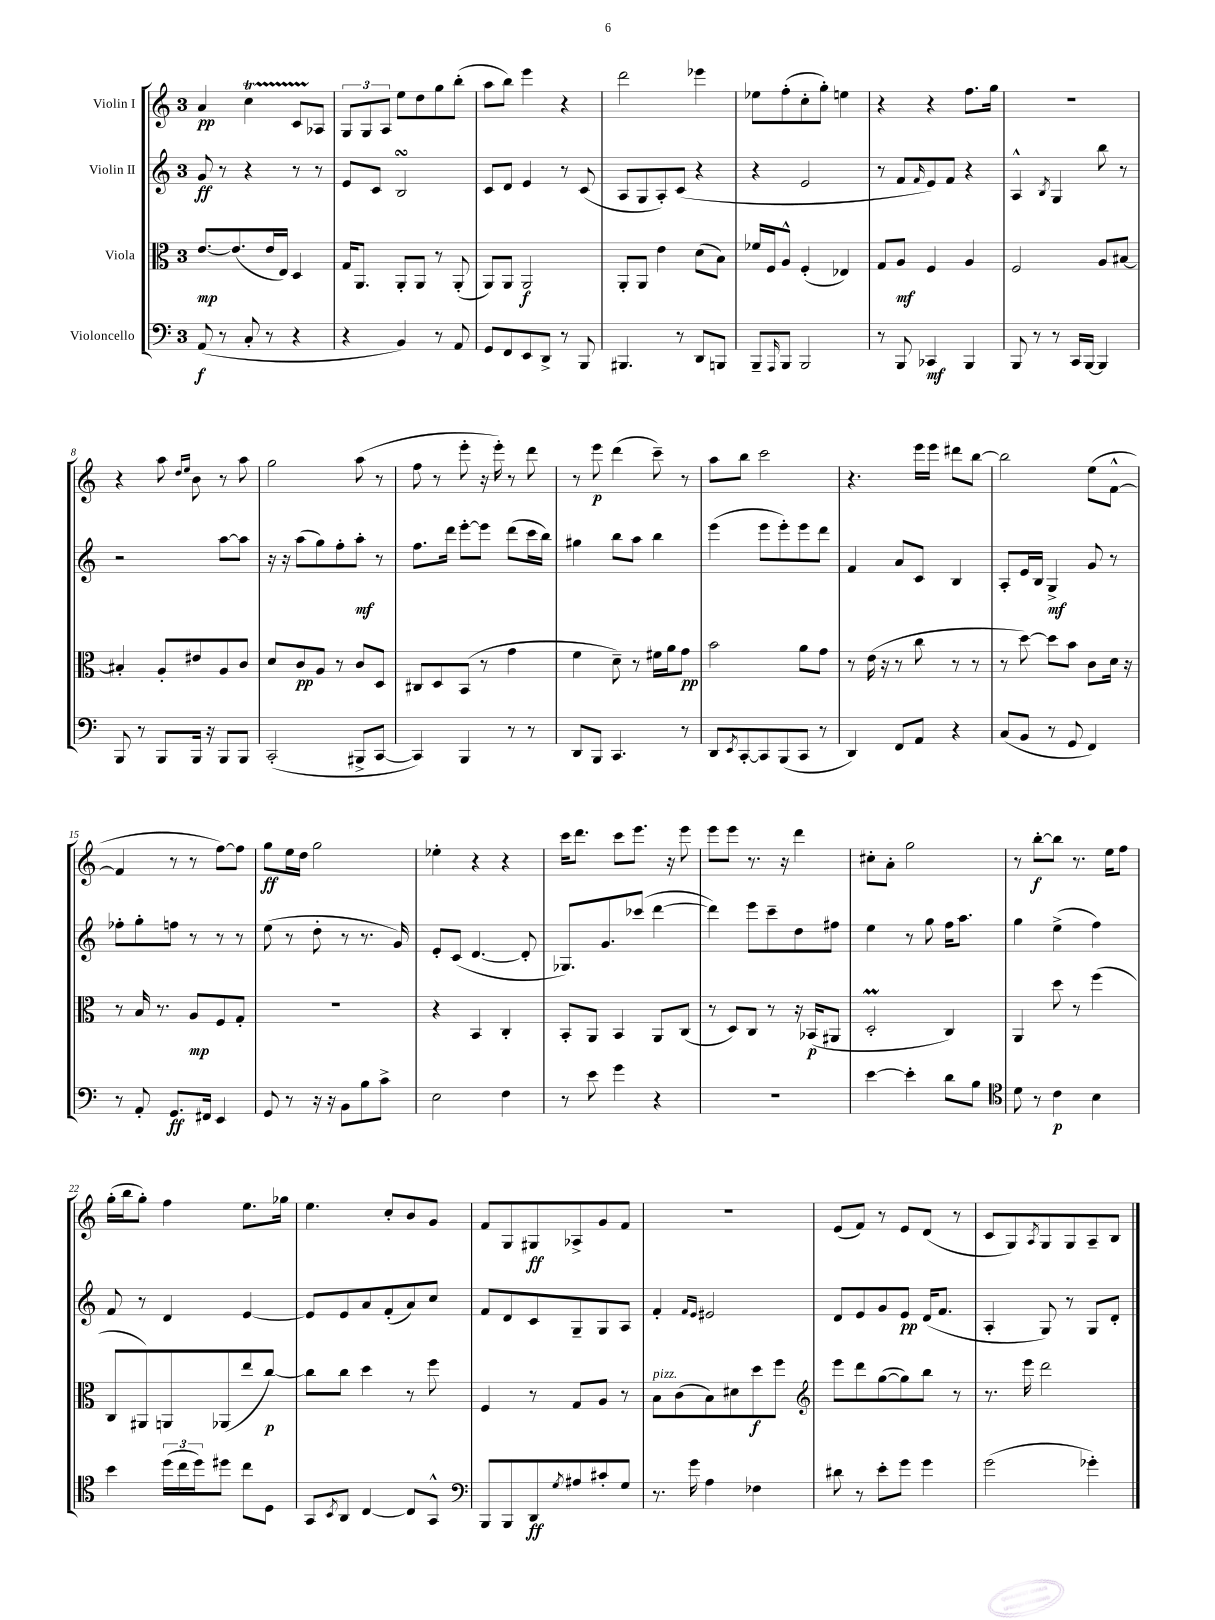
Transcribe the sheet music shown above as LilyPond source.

<<
\new StaffGroup <<
\new Staff = "s0" \with { instrumentName = "Violin I" } {
    \clef treble \key c \major \once \override Staff.TimeSignature.style = #'single-digit \time 3/4
    a'4\pp c''4\startTrillSpan c'8 aes8\stopTrillSpan |
    \tuplet 3/2 { g8 g8 a8 } e''8 d''8 g''8 b''8-.( |
    a''8 b''8) e'''4 r4 |
    d'''2 ees'''4 |
    ees''8 f''8-.( c''8-. g''8-.) e''4 |
    r4 r4 f''8. g''16 |
    R2. |
    r4 a''8 \grace { d''16 e''16 } b'8 r8 a''8 |
    g''2 a''8( r8 |
    f''8 r8 e'''8-. r16 e'''16-.) r8 d'''8 |
    r8 e'''8\p d'''4( c'''8--) r8 |
    a''8 b''8 c'''2 |
    r4. e'''16 e'''16 dis'''8 b''8~ |
    b''2 e''8( f'8~-^ |
    f'4 r8 r8 f''8~) f''8 |
    g''8\ff e''16 d''16 g''2 |
    ees''4-. r4 r4 |
    c'''16 d'''8. c'''8 e'''8. r16 e'''8 |
    e'''8 e'''8 r8. r16 d'''4 |
    cis''8-. a'8-. g''2 |
    r8 b''8~-.\f b''8 r8. e''16 f''8 |
    g''16-.( b''16 g''8-.) f''4 e''8. ges''16 |
    e''4. c''8-. b'8 g'8 |
    f'8 g8 gis8\ff aes8-> g'8 f'8 |
    R2. |
    e'8( f'8) r8 e'8 d'8( r8 |
    c'8 g8) \acciaccatura { a8 } g8 g8 a8-- b8 \bar "|." |
}
\new Staff = "s1" \with { instrumentName = "Violin II" } {
    \clef treble \key c \major \once \override Staff.TimeSignature.style = #'single-digit \time 3/4
    g'8\ff r8 r4 r8 r8 |
    e'8 c'8 b2\turn |
    c'8 d'8 e'4 r8 c'8( |
    a8 g8 a8-.) c'8( r4 |
    r4 e'2 |
    r8 f'8 \grace { f'16 } e'8) f'8 r4 |
    a4-^ \acciaccatura { b8 } g4 b''8 r8 |
    r2 a''8~ a''8 |
    r16 r16 a''8( g''8) f''8-. a''8-.\mf r8 |
    f''8. d'''16 e'''8~-. e'''8 d'''8( c'''16 b''16) |
    gis''4 b''8 a''8 b''4 |
    e'''4( e'''8 e'''8-.) e'''8 d'''8 |
    f'4 a'8 c'8 b4 |
    a8-. e'16 b16 g4->\mf g'8 r8 |
    fes''8-. g''8-. f''8 r8 r8 r8 |
    e''8( r8 d''8-. r8 r8. g'16) |
    e'8-. c'8( d'4.~ d'8-. |
    ges8.) g'8. ces'''8( d'''4~ |
    d'''4) e'''8 c'''8-- d''8 fis''8 |
    e''4 r8 g''8 f''16 a''8. |
    g''4 e''4->( f''4) |
    f'8 r8 d'4 e'4~ |
    e'8 e'8 a'8 f'8-.( a'8) c''8 |
    f'8 d'8 c'8 g8-- g8 a8 |
    f'4-. \grace { f'16 e'16 } eis'2 |
    d'8 e'8 g'8 e'8\pp d'16( f'8. |
    a4-. g8) r8 g8 d'8-. \bar "|." |
}
\new Staff = "s2" \with { instrumentName = "Viola" } {
    \clef alto \key c \major \once \override Staff.TimeSignature.style = #'single-digit \time 3/4
    e'8.~\mp e'8.( e'16 e16) d4 |
    g16 a,8. a,8-. a,8 r8 a,8-.( |
    a,8) a,8 a,2\f |
    a,8-. a,8 e'4 d'8( b8) |
    fes'16 f16 a8-^ f4-.( ees4) |
    g8 a8\mf f4 a4 |
    f2 a8 bis8~ |
    bis4-. a8-. eis'8 a8 c'8 |
    d'8 c'8\pp a8 r8 c'8 d8 |
    cis8 d8 b,8( r8 g'4 |
    f'4 d'8--) r8 fis'16 a'16 g'8\pp |
    b'2 a'8 g'8 |
    r8 e'16( r16 r8 c''8 r8 r8 |
    r8 d''8~) d''8 b'8 c'8 d'16 r16 |
    r8 b16 r8. a8\mp f8 g8-. |
    R2. |
    r4 b,4 c4-. |
    b,8-. a,8 b,4 a,8 c8( |
    r8 d8) c8 r8 r16 bes,16\p( ais,8 |
    d2-.\prall c4) |
    a,4 d''8 r8 f''4( |
    c8 ais,8) a,8 aes,8( e''8 c''8~\p) |
    c''8 c''8 d''4 r8 f''8 |
    f4 r8 g8 a8 r8 |
    b8^\markup { \italic "pizz." } c'8( b8) dis'8 d''8\f f''8 |
    \clef treble e'''8 d'''8 g''8~( g''8) b''8 r8 |
    r8. e'''16 d'''2 \bar "|." |
}
\new Staff = "s3" \with { instrumentName = "Violoncello" } {
    \clef bass \key c \major \once \override Staff.TimeSignature.style = #'single-digit \time 3/4
    a,8\f( r8 c8-. r8 r4 |
    r4 b,4) r8 a,8 |
    g,8 f,8 e,8 d,8-> r8 b,,8 |
    bis,,4. r8 d,8 b,,8 |
    b,,8-- \grace { a,,16 } b,,8 b,,2 |
    r8 b,,8 ces,4\mf b,,4 |
    b,,8 r8 r8 c,16 b,,16~ b,,4 |
    b,,8 r8 b,,8 b,,16 r16 b,,8 b,,8 |
    c,2-.( bis,,8-> c,8~ |
    c,4) b,,4 r8 r8 |
    d,8 b,,8 c,4. r8 |
    d,8 \acciaccatura { e,8 } c,8~-. c,8 b,,8( c,8 r8 |
    d,4) f,8 a,8 r4 |
    c8( b,8 r8 g,8 f,4) |
    r8 a,8-. g,8.\ff fis,16 e,4 |
    g,8 r8 r16 r16 b,8 b8 c'8-> |
    e2 f4 |
    r8 e'8 g'4 r4 |
    R2. |
    e'4~ e'4-. d'8 b8 |
    \clef tenor d'8 r8 c'4\p b4 |
    b'4 \tuplet 3/2 { d''16( c''16 d''16) } dis''8 c''8 d8 |
    g,8 \acciaccatura { b,8 } a,8 c4~ c8 g,8-^ |
    \clef bass b,,8 b,,8 d,8\ff \acciaccatura { g8 } ais8 cis'8-. g8 |
    r8. g'16 a4 fes4 |
    dis'8 r8 e'8-. g'8 g'4 |
    g'2( ges'4-.) \bar "|." |
}
>>
>>
